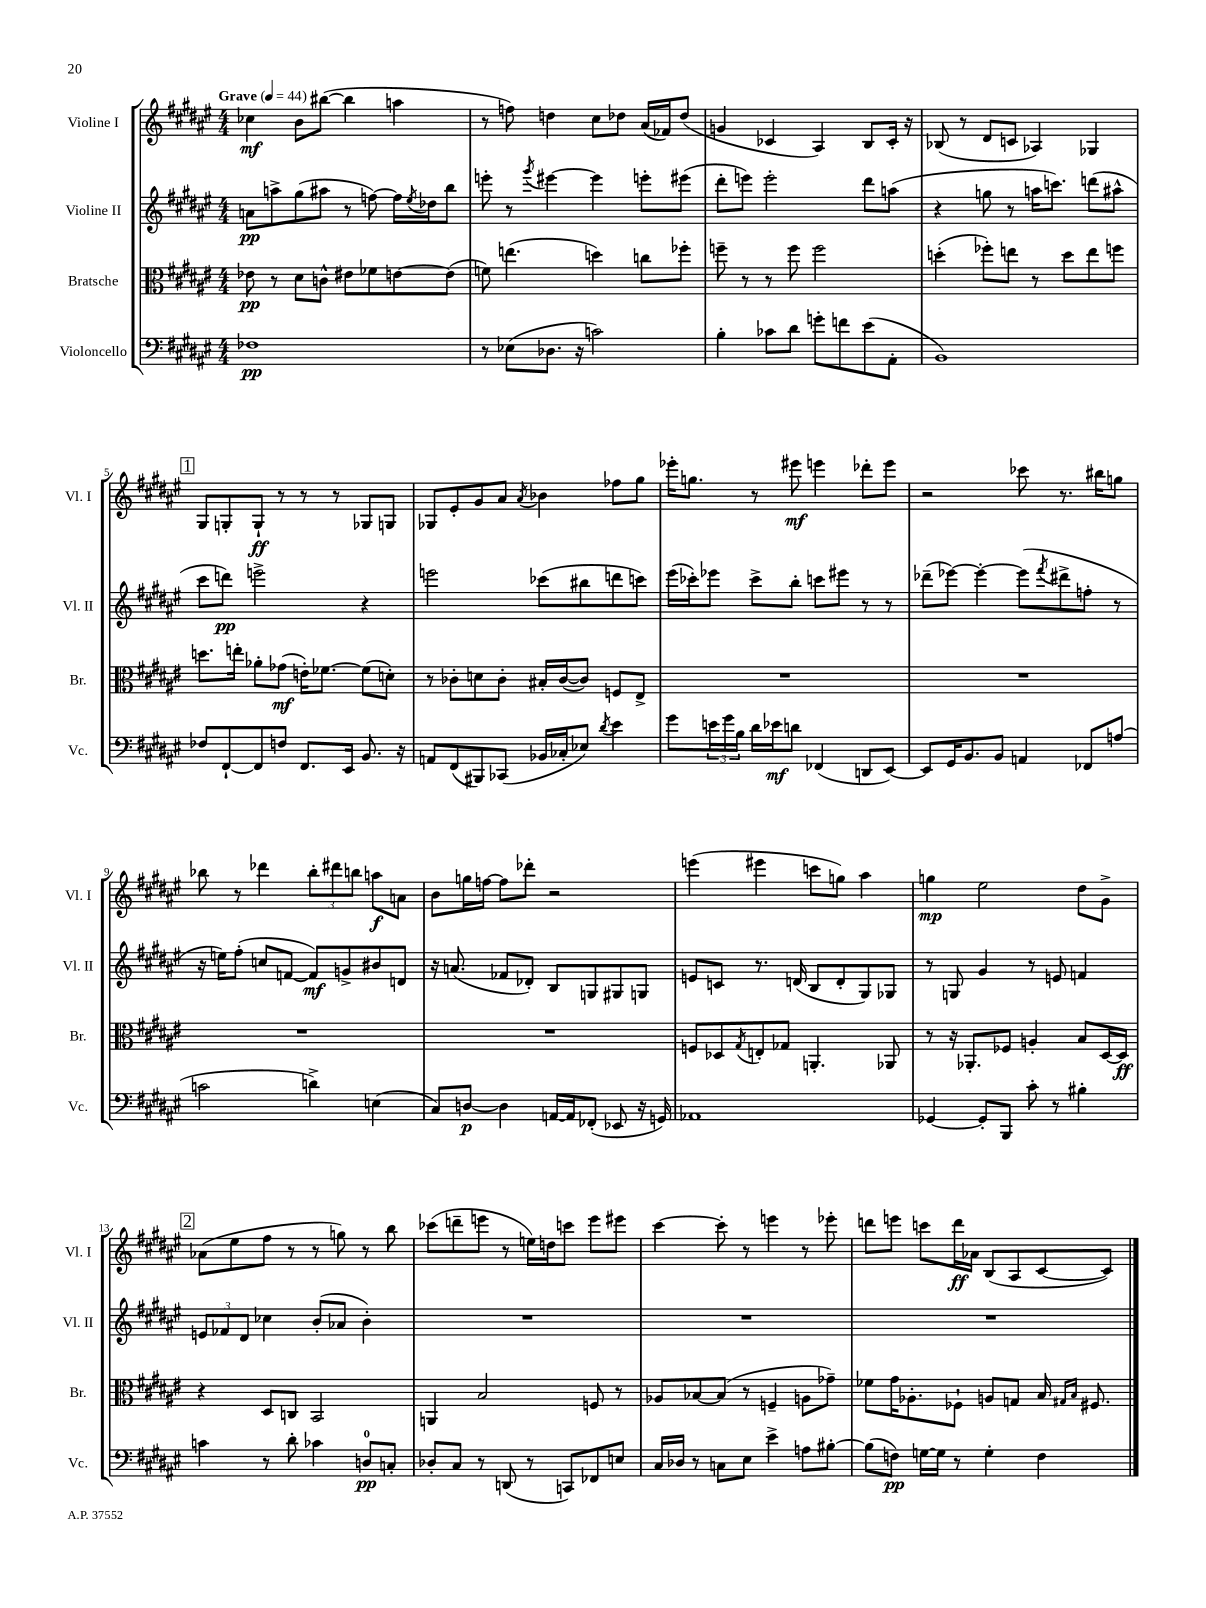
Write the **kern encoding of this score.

**kern	**kern	**kern	**kern
*staff4	*staff3	*staff2	*staff1
*clefF4	*clefC3	*clefG2	*clefG2
*k[f#c#g#d#a#e#]	*k[f#c#g#d#a#e#]	*k[f#c#g#d#a#e#]	*k[f#c#g#d#a#e#]
*M4/4	*M4/4	*M4/4	*M4/4
*MM44	*MM44	*MM44	*MM44
1F-	8e-	8a	4cc-
.	8r	8aa^	.
.	8d#	(8gg#	8b
.	8c^^	8aa#	([8bb#
.	8e#	8r	4bb#]
.	8f-	[8ff)	.
.	[8e	16ff]	4aa
.	.	8qee#	.
.	.	16dd-	.
.	(8e]	8bb	.
=	=	=	=
8r	8f)	8eee'	8r
(8E-	(4.ee	8r	8ff)
.	.	8qggg#	.
8.D-	.	[4eee#	4dd
16r	.	.	.
2c)	4dd)	4eee#]	8cc#
.	.	.	8dd-
.	8cc	8eee'	(16a#
.	.	.	16f-)
.	8ff-'	(8eee#	(8dd-
=	=	=	=
4B'	8ff~	8ddd#'	4g
.	8r	8eee)	.
8c-	8r	2eee'	4c-
8d#	8ff	.	.
8g'	2ff	.	4A#)
8f	.	.	.
(8e#	.	8ddd#	8B
8AA#'	.	(8aa	16c-'
.	.	.	16r
=	=	=	=
1BB)	(4dd'	4r	(8B-
.	.	.	8r
.	8ff-')	8gg	8d#
.	8ee	8r	8c
.	8r	16aa	4A-)
.	.	8.ccc)	.
.	8dd	.	.
.	8ee	(8ddd	4G-
.	8ff	8aa#^^	.
=	=	=	=
8F-	8.dd	8ccc#	8G#
[8FF#`	.	8ddd)	8G'
.	16ee'	.	.
8FF#]	8a-'	2eee^	8G`
8F	(8g-	.	8r
8.FF#	16e')	.	8r
.	[8.f-	.	.
.	.	.	8r
16EE#	.	.	.
8.BB	(8f-]	4r	8G-
.	8d')	.	8G
16r	.	.	.
=	=	=	=
8AA	8r	2eee	8G-
(8FF#	8c-'	.	8e#'
8BBB#)	8d	.	8g#
(8CC-	8c-'	.	8a#
.	.	.	8qa#
16BB-	16B#'	(8ccc-	4b-
16C-'	([16c-	.	.
8E-)	8c-])	8bb#	.
8qd#	.	.	.
4e#	8F	8ddd	8ff-
.	8E#^	8ccc)	8gg#
=	=	=	=
8g#	1r	(16eee#	16eee-'
.	.	16ccc-')	8.gg
24e	.	8eee-	.
24g#	.	.	.
24B	.	.	.
16d#	.	8ccc-^	8r
16e-	.	.	.
8d	.	8bb'	8eee#
(4FF-	.	8ccc	4eee
.	.	8eee#	.
8DD	.	8r	8ddd-'
[8EE#)	.	8r	8eee
=	=	=	=
8EE#]	1r	(8ddd-~	2r
16GG#	.	[8eee-)	.
8.BB	.	.	.
.	.	4eee-'_	.
8BB	.	.	.
4AA	.	(8eee-]	8ccc-
.	.	8qfff#	.
.	.	8ddd#^	8.r
8FF-	.	8ff'	.
.	.	.	16bb#
(8A	.	8r	8gg
=	=	=	=
2c	1r	16r	8bb-
.	.	16ee)	.
.	.	(8ff#'	8r
.	.	8cc	4ddd-
.	.	[8f	.
4d^)	.	8f])	12bb-'
.	.	.	12ddd#
.	.	8g^	.
.	.	.	12bb
(4E	.	8b#	8aa
.	.	8d	8a
=	=	=	=
8C#)	1r	16r	8b
.	.	(8.a	.
[8D	.	.	16gg
.	.	.	[16ff
4D]	.	8f-	8ff]
.	.	8d-')	8ddd-'
[16AA	.	8B	2r
16AA]	.	.	.
(8FF-'	.	8G	.
8EE-	.	8G#	.
16r	.	8G	.
16GG)	.	.	.
=	=	=	=
1AA-	8F	8e	(4eee
.	8D-	8c	.
.	8qG#	.	.
.	8E'	8.r	4eee#
.	8G-	.	.
.	.	(16d	.
.	4.AA'	8B	8ccc
.	.	8d'	8gg)
.	.	8G#)	4aa#
.	8AA-	8G-	.
=	=	=	=
[4GG-	8r	8r	4gg
.	16r	8G	.
.	8.AA-'	.	.
8GG-']	.	4g#	2ee#
8BBB	8F-	.	.
8c#'	4A'	8r	.
8r	.	8e	.
4B#'	8B	4f	8dd#
.	[16D#	.	8g#^
.	16D#]	.	.
=	=	=	=
4c	4r	12e	(8a-
.	.	12f-	.
.	.	.	8ee#
.	.	12d#	.
8r	8D#	4cc-	8ff#
8d#'	8C	.	8r
4c-	2BB	(8b'	8r
.	.	8a-	8gg)
8D	.	4b')	8r
8C'	.	.	8bb
=	=	=	=
8D-'	4AA	1r	(8ccc-
8C#	.	.	8ddd~
8r	2B	.	8eee
(8DD	.	.	8r
8r	.	.	16ee)
.	.	.	16dd
8CC)	.	.	8ccc
8FF-	8F	.	8eee
8E	8r	.	8eee#
=	=	=	=
16C#	8A-	1r	[4ccc#
16D-	.	.	.
8r	[8B-	.	.
8C	(8B-]	.	8ccc#']
8E#	8r	.	8r
4e#^	4F~	.	4eee
8A	8A	.	8r
[8B#'	8g-~)	.	8eee-'
=	=	=	=
(8B#]	8f-	1r	8ddd
8F)	16g#	.	8eee
.	8.A-'	.	.
[16G	.	.	8ccc
16G]	.	.	.
8r	8F-`	.	16ddd
.	.	.	16a-
4G'	8A	.	(8B
.	8G	.	8A#
4F	16B	.	[8c#
.	16qqG#	.	.
.	16qqB	.	.
.	8.F#	.	.
.	.	.	8c#])
==	==	==	==
*-	*-	*-	*-
